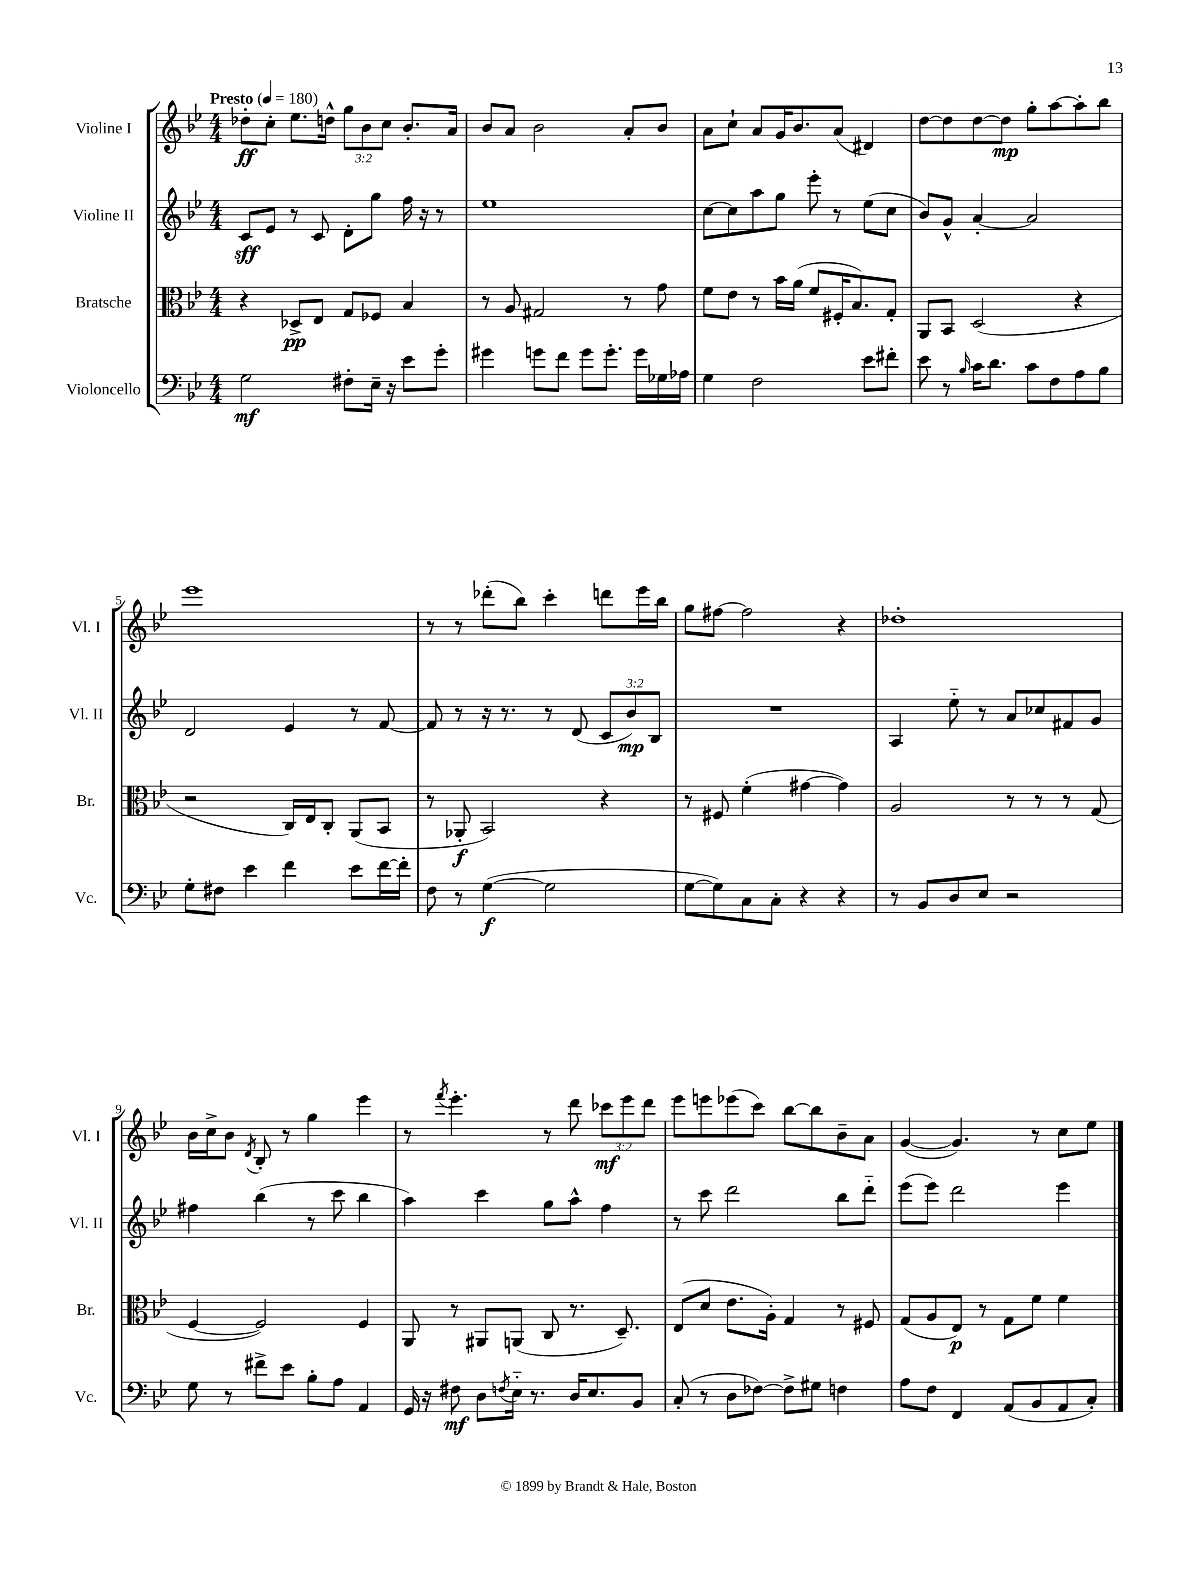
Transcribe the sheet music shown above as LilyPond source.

<<
\new StaffGroup <<
\new Staff = "s0" \with { instrumentName = "Violine I" shortInstrumentName = "Vl. I" } {
    \clef treble \key bes \major \numericTimeSignature \time 4/4 \override Staff.TupletNumber.text = #tuplet-number::calc-fraction-text \tempo "Presto" 4 = 180
    des''8-.\ff c''8-. ees''8. d''16-^ \tuplet 3/2 { g''8 bes'8 c''8 } bes'8.-. a'16 |
    bes'8 a'8 bes'2 a'8-. bes'8 |
    a'8 c''8-! a'8 g'16 bes'8. a'8( dis'4) |
    d''8~ d''8 d''8~ d''8\mp g''8-. a''8~ a''8-. bes''8 |
    ees'''1 |
    r8 r8 des'''8-.( bes''8) c'''4-. d'''8 ees'''16 bes''16 |
    g''8 fis''8~ fis''2 r4 |
    des''1-. |
    bes'16 c''16-> bes'8 \acciaccatura { d'8 } bes8-. r8 g''4 ees'''4 |
    r8 \acciaccatura { f'''8 } ees'''4.-. r8 d'''8 \tuplet 3/2 { ces'''8\mf ees'''8 d'''8 } |
    ees'''8 e'''8 ees'''8( c'''8) bes''8~ bes''8 bes'8-- a'8 |
    g'4~( g'4.) r8 c''8 ees''8 \bar "|." |
}
\new Staff = "s1" \with { instrumentName = "Violine II" shortInstrumentName = "Vl. II" } {
    \clef treble \key bes \major \numericTimeSignature \time 4/4 \override Staff.TupletNumber.text = #tuplet-number::calc-fraction-text
    c'8\sff ees'8 r8 c'8 d'8-. g''8 f''16 r16 r8 |
    ees''1 |
    c''8~ c''8 a''8 g''8 ees'''8-. r8 ees''8( c''8 |
    bes'8) g'8-^ a'4~-. a'2 |
    d'2 ees'4 r8 f'8~ |
    f'8 r8 r16 r8. r8 d'8( \tuplet 3/2 { c'8 bes'8\mp) bes8 } |
    R1 |
    a4 ees''8-_ r8 a'8 ces''8 fis'8 g'8 |
    fis''4 bes''4( r8 c'''8 bes''4 |
    a''4) c'''4 g''8 a''8-^ f''4 |
    r8 c'''8 d'''2 bes''8 d'''8-_ |
    ees'''8( ees'''8) d'''2 ees'''4 \bar "|." |
}
\new Staff = "s2" \with { instrumentName = "Bratsche" shortInstrumentName = "Br." } {
    \clef alto \key bes \major \numericTimeSignature \time 4/4
    r4 des8->\pp ees8 g8 fes8 bes4 |
    r8 a8 gis2 r8 g'8 |
    f'8 ees'8 r8 bes'16 a'16( f'8 fis16-. bes8.) g8-. |
    a,8 bes,8 d2( r4 |
    r2 c16) ees16 c8-. a,8( bes,8 |
    r8 aes,8-.\f bes,2) r4 |
    r8 fis8 f'4-.( gis'4~ gis'4) |
    a2 r8 r8 r8 g8( |
    f4~ f2) f4 |
    a,8 r8 ais,8 a,8( c8 r8. d8.--) |
    ees8( d'8 ees'8. a16-.) g4 r8 fis8 |
    g8( a8 ees8\p) r8 g8 f'8 f'4 \bar "|." |
}
\new Staff = "s3" \with { instrumentName = "Violoncello" shortInstrumentName = "Vc." } {
    \clef bass \key bes \major \numericTimeSignature \time 4/4
    g2\mf fis8-. ees16-- r16 ees'8 g'8-. |
    gis'4 g'8 f'8 g'8 g'8.-. g'16 ges16 aes16 |
    g4 f2 ees'8 fis'8-. |
    ees'8 r8 \grace { bes16 } c'16 d'8. c'8 f8 a8 bes8 |
    g8-. fis8 ees'4 f'4 ees'8 f'16~ f'16-. |
    f8 r8 g4~\f( g2 |
    g8~ g8) c8 c8-. r4 r4 |
    r8 bes,8 d8 ees8 r2 |
    g8 r8 fis'8-> ees'8 bes8-. a8 a,4 |
    g,16 r16 fis8\mf d8 \acciaccatura { f8 } ees16-_ r8. d16 ees8. bes,8 |
    c8-.( r8 d8 fes8~) fes8-> gis8 f4 |
    a8 f8 f,4 a,8( bes,8 a,8 c8-.) \bar "|." |
}
>>
>>
